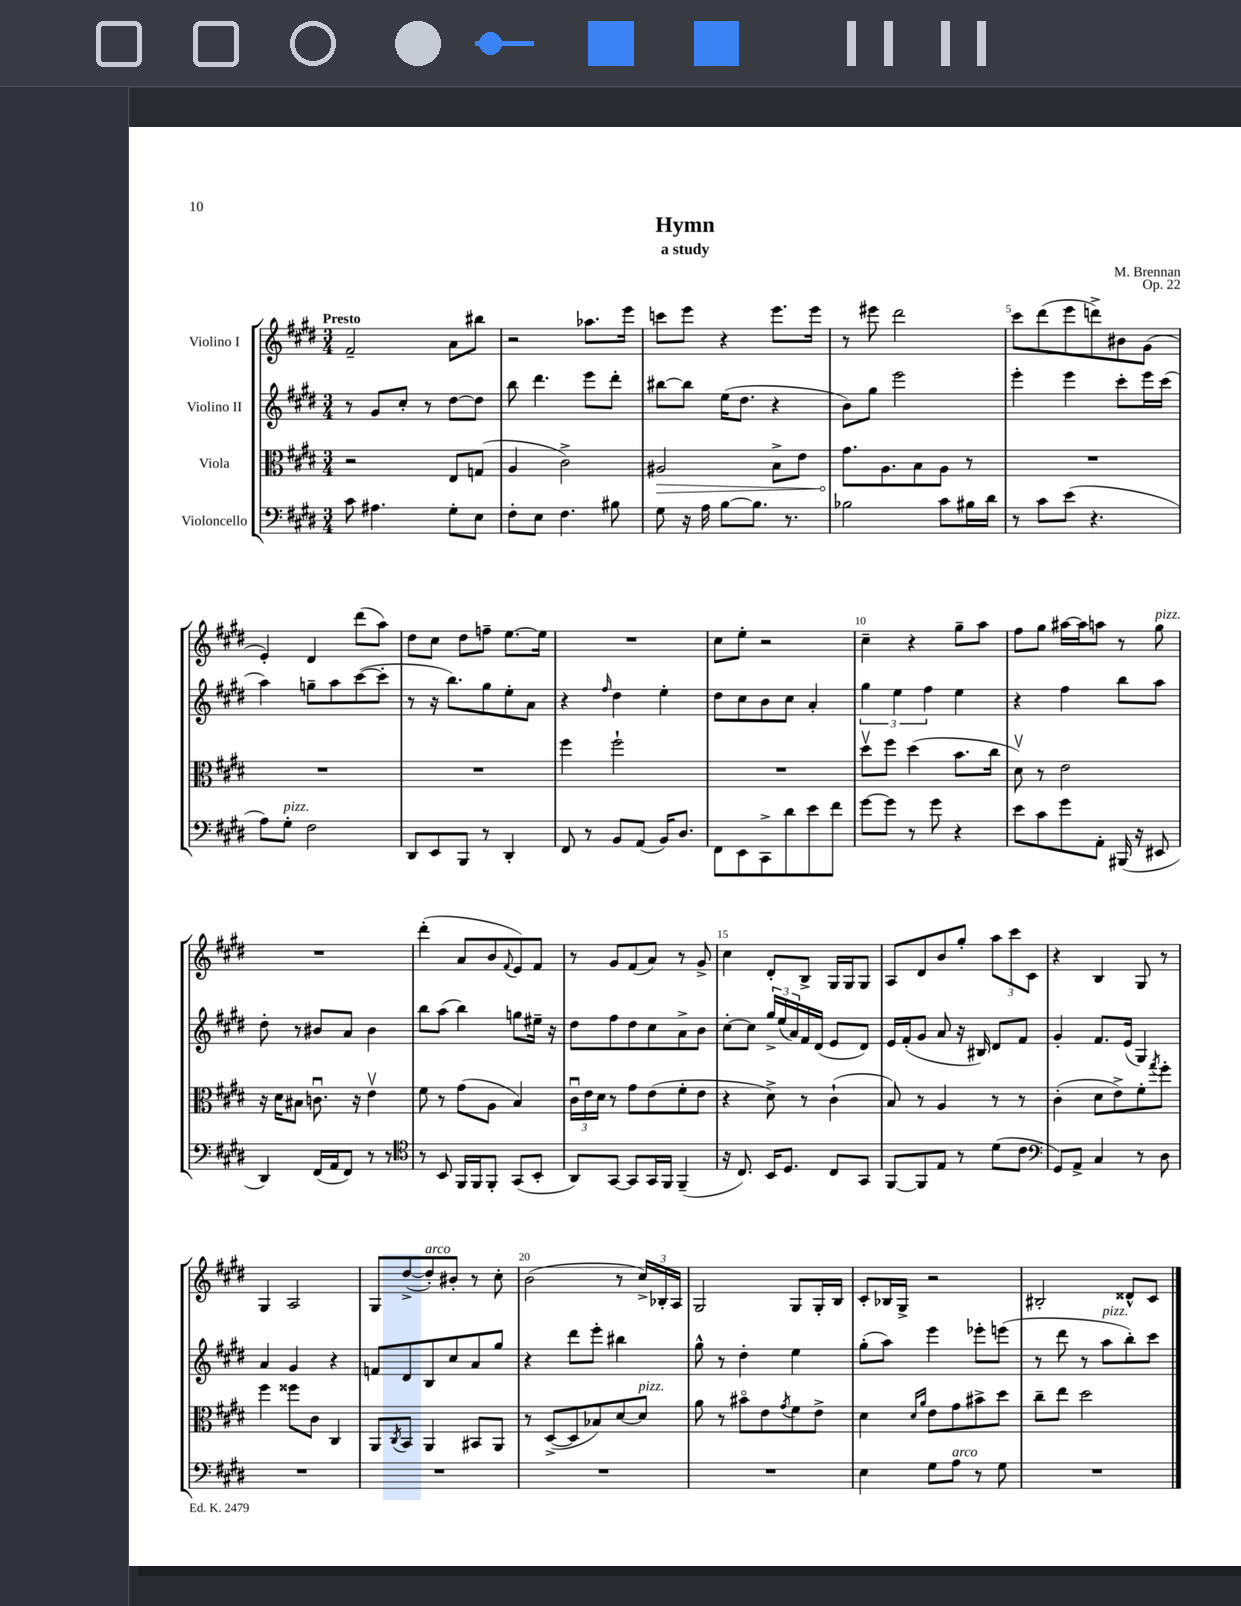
\header { title = "Hymn" composer = "M. Brennan" subtitle = "a study" opus = "Op. 22" }
<<
\new StaffGroup <<
\new Staff = "s0" \with { instrumentName = "Violino I" } {
    \clef treble \key e \major \numericTimeSignature \time 3/4 \tempo "Presto"
    fis'2-- a'8 bis''8 |
    r2 aes''8. e'''16 |
    c'''8 e'''8 r4 e'''8. e'''16 |
    r8 eis'''8 dis'''2 |
    cis'''8 dis'''8( e'''8 d'''8->) bis'8 gis'8( |
    e'4-.) dis'4 dis'''8( a''8) |
    dis''8 cis''8 dis''8 f''8-- e''8.~ e''16 |
    R2. |
    cis''8 e''8-. r2 |
    cis''4-- r4 gis''8-- a''8 |
    fis''8 gis''8 ais''16~ ais''16 a''8 r8 gis''8^\markup { \italic "pizz." } |
    R2. |
    dis'''4-.( a'8 b'8 \appoggiatura { fis'8 } e'8) fis'8 |
    r8 gis'8 fis'8( a'8) r8 gis'8-> |
    cis''4 dis'8-. b8-> gis16 gis16 gis8 |
    a8 dis'8 b'8 gis''8-. \tuplet 3/2 { a''8 cis'''8 cis'8 } |
    r4 b4 gis8 r8 |
    gis4 a2 |
    gis8 dis''8~->( dis''8-.^\markup { \italic "arco" }) bis'8-. r8 cis''8-. |
    b'2( r8 \tuplet 3/2 { cis''16->) bes16-. a16 } |
    gis2 gis8 gis16-. b16 |
    cis'8-. bes16 gis16-> r2 |
    bis2-. disis'8-^ cis'8 \bar "|." |
}
\new Staff = "s1" \with { instrumentName = "Violino II" } {
    \clef treble \key e \major \numericTimeSignature \time 3/4
    r8 gis'8 cis''8-. r8 dis''8~ dis''8 |
    b''8 dis'''4. e'''8 dis'''8-. |
    bis''8~ bis''8 e''16( dis''8. r4 |
    b'8) gis''8 e'''2 |
    e'''4-. e'''4 cis'''8-. e'''16 cis'''16( |
    a''4) g''8-- a''8 cis'''8~( cis'''8-. |
    r8 r16 b''8.) gis''8 e''8-. a'8 |
    r4 \grace { fis''16 } dis''4 e''4-. |
    dis''8 cis''8 b'8 cis''8 a'4-. |
    \tuplet 3/2 { gis''4 e''4 fis''4 } e''4 |
    r4 fis''4 b''8 a''8 |
    dis''8-. r8 bis'8 a'8 bis'4 |
    b''8 a''8( b''4) g''8 eis''16-- r16 |
    dis''8 fis''8 dis''8 cis''8 a'8-> b'8 |
    cis''8~-. cis''8 \tuplet 3/2 { gis''16-> e''16( a'16) } fis'16 dis'16( e'8 dis'8) |
    e'16 fis'16-.( gis'8 a'8 r16 bis16) dis'8 fis'8 |
    gis'4-. fis'8. e'16( gis4) |
    a'4 gis'4 r4 |
    f'8 dis'8 b8 cis''8 a'8 gis''8 |
    r4 dis'''8 e'''8-. bis''4 |
    gis''8-^ r8 dis''4-. e''4 |
    gis''8-.( a''8) e'''4 ees'''8-. e'''8( |
    r8 dis'''8 r8 a''8^\markup { \italic "pizz." } b''8-.) cis'''8 \bar "|." |
}
\new Staff = "s2" \with { instrumentName = "Viola" } {
    \clef alto \key e \major \numericTimeSignature \time 3/4
    r2 e8 g8( |
    a4 cis'2->) |
    \once \override Hairpin.circled-tip = ##t ais2\> b8-> e'8 |
    gis'8.\! a8. b8 a8 r8 |
    R2. |
    R2. |
    R2. |
    fis''4 fis''2-! |
    R2. |
    dis''8\upbow fis''8 dis''4( b'8. cis''16 |
    dis'8\upbow) r8 e'2 |
    r16 dis'16 bis8 c'8.\downbow r16 e'4\upbow |
    fis'8 r8 gis'8( a8 b4) |
    \tuplet 3/2 { cis'16\downbow e'16 dis'16 } r8 gis'8 e'8( fis'8-. e'8 |
    r4 dis'8->) r8 cis'4-!( |
    b8) r8 a4 r8 r8 |
    cis'4-.( dis'8 e'8->) fis'8-. \acciaccatura { gis''8 } fis''8-. |
    fis''4 fisis''8 cis'8 cis4 |
    a,8 \acciaccatura { cis8 } b,8 a,4 bis,8 a,8 |
    r8 dis8~->( dis8 bes8) dis'8~ dis'8^\markup { \italic "pizz." } |
    a'8 r8 bis'8\flageolet e'8 \acciaccatura { gis'8 } fis'8 e'8-> |
    dis'4 \grace { dis'16 a'16 } e'8 gis'8 bis'8-> dis''8 |
    cis''8-- e''8 dis''2 \bar "|." |
}
\new Staff = "s3" \with { instrumentName = "Violoncello" } {
    \clef bass \key e \major \numericTimeSignature \time 3/4
    cis'8 ais4. gis8-. e8 |
    fis8-. e8 fis4. bis8 |
    gis8 r16 a16 b8~ b8. r8. |
    bes2 cis'8 bis16 dis'16 |
    r8 cis'8 e'8( r4. |
    a8) gis8-.^\markup { \italic "pizz." } fis2 |
    dis,8 e,8 b,,8 r8 dis,4-. |
    fis,8 r8 b,8 a,8( b,16) dis8. |
    fis,8 e,8 cis,8-> dis'8 e'8 fis'8 |
    gis'8~ gis'8 r8 gis'8 r4 |
    e'8 cis'8 gis'8 a,8-. bis,,16( r16 eis,8 |
    dis,4) fis,16( a,16 fis,8) r8 r8 |
    \clef tenor r8 b,8 fis,16 fis,16 fis,8-. gis,8( b,8-. |
    a,8) gis,8~ gis,8 gis,16 fis,16 fis,4--( |
    r16 cis8.) b,16 dis8. cis8 gis,8 |
    fis,8~ fis,8 e8 r8 dis'8( cis'8 |
    \clef bass gis,8) a,8-> cis4 r8 dis8 |
    R2. |
    R2. |
    R2. |
    R2. |
    e4 gis8 a8^\markup { \italic "arco" } r8 gis8 |
    R2. \bar "|." |
}
>>
>>
\layout { \context { \Score \override BarNumber.break-visibility = ##(#f #t #t) barNumberVisibility = #(every-nth-bar-number-visible 5) } }
